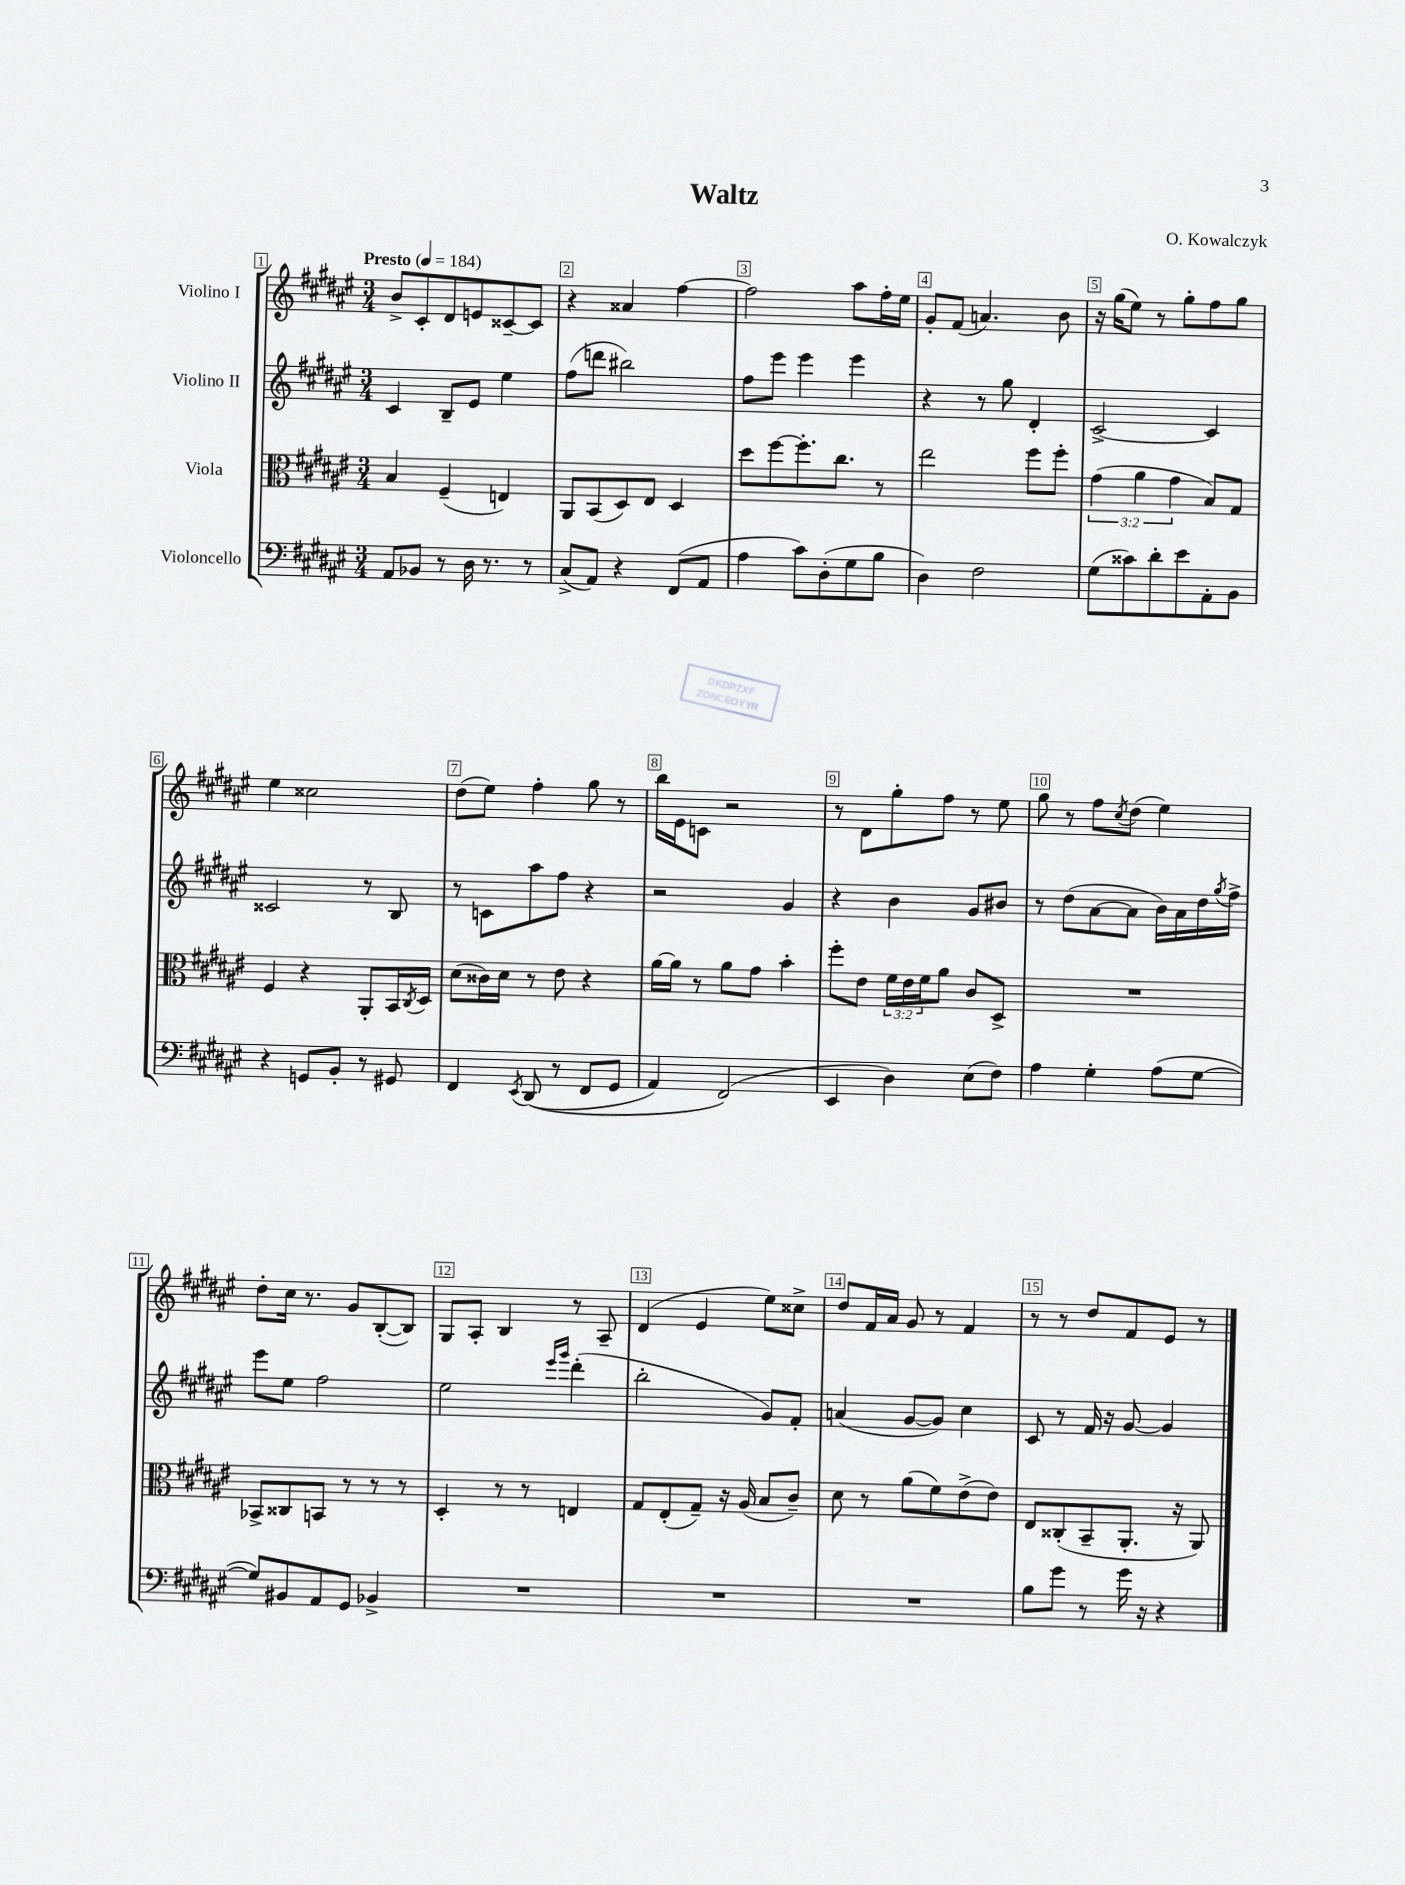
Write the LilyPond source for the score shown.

\header { title = "Waltz" composer = "O. Kowalczyk" }
<<
\new StaffGroup <<
\new Staff = "s0" \with { instrumentName = "Violino I" } {
    \clef treble \key fis \major \numericTimeSignature \time 3/4 \tempo "Presto" 4 = 184
    b'8-> cis'8-. dis'8 e'8 cisis'8~-- cisis'8 |
    r4 aisis'4 fis''4~ |
    fis''2 ais''8 fis''16-. eis''16 |
    gis'8-. fis'8( a'4.) b'8 |
    r16 gis''16( eis''8) r8 gis''8-. fis''8 gis''8 |
    eis''4 cisis''2 |
    dis''8( eis''8) fis''4-. gis''8 r8 |
    b''16 eis'16 c'8 r2 |
    r8 dis'8 gis''8-. fis''8 r8 eis''8 |
    gis''8 r8 fis''8 \acciaccatura { cis''8 } dis''8( eis''4) |
    dis''8-. cis''16 r8. gis'8 b8~-.( b8) |
    gis8 ais8-. b4 r8 ais8-- |
    dis'4( eis'4 eis''8) cisis''8-> |
    dis''8 fis'16 ais'16 gis'8 r8 fis'4 |
    r8 r8 dis''8 fis'8 eis'8 r8 \bar "|." |
}
\new Staff = "s1" \with { instrumentName = "Violino II" } {
    \clef treble \key fis \major \numericTimeSignature \time 3/4
    cis'4 b8-- eis'8 eis''4 |
    fis''8( d'''8 bis''2) |
    fis''8 eis'''8 eis'''4 eis'''4 |
    r4 r8 gis''8 dis'4-. |
    cis'2~-> cis'4 |
    cisis'2 r8 b8 |
    r8 c'8 ais''8 fis''8 r4 |
    r2 gis'4 |
    r4 b'4 gis'8 bis'8 |
    r8 dis''8( ais'8~ ais'8 b'16) ais'16 dis''16 \acciaccatura { gis''8 } fis''16-> |
    eis'''8 eis''8 fis''2 |
    eis''2 \grace { eis'''16 gis'''16 } dis'''4-.( |
    b''2-. gis'8) fis'8-. |
    a'4( gis'8~ gis'8) cis''4 |
    cis'8 r8 fis'16 r16 gis'8~ gis'4 \bar "|." |
}
\new Staff = "s2" \with { instrumentName = "Viola" } {
    \clef alto \key fis \major \numericTimeSignature \time 3/4 \override Staff.TupletNumber.text = #tuplet-number::calc-fraction-text
    b4 fis4--( e4) |
    ais,8 b,8( dis8) eis8 dis4 |
    dis''8 fis''8~ fis''8.-. cis''8. r8 |
    eis''2 fis''8 fis''8-. |
    \tuplet 3/2 { gis'4( ais'4 gis'4 } b8) gis8 |
    fis4 r4 ais,8-. b,16 \acciaccatura { cis8 } dis16 |
    dis'8( cisis'16) dis'16 r8 eis'8 r4 |
    ais'16~ ais'16 r8 ais'8 gis'8 b'4-. |
    fis''8-. eis'8 \tuplet 3/2 { fis'16 eis'16 fis'16 } ais'8 cis'8 dis8-> |
    R2. |
    bes,8-> cisis8 b,8 r8 r8 r8 |
    dis4-. r8 r8 e4 |
    gis8 eis8-.( gis8--) r16 ais16( b8 cis'8--) |
    dis'8 r8 ais'8( fis'8) eis'8->( eis'8) |
    eis8 cisis8-.( b,8-- ais,8.-. r16 ais,8) \bar "|." |
}
\new Staff = "s3" \with { instrumentName = "Violoncello" } {
    \clef bass \key fis \major \numericTimeSignature \time 3/4
    ais,8 bes,8 r8 dis16 r8. r8 |
    cis8->( ais,8) r4 fis,8( ais,8 |
    ais4 cis'8) dis8-.( gis8 b8 |
    dis4) fis2 |
    gis8( cisis'8) dis'8-. eis'8 ais,8-. b,8 |
    r4 g,8 b,8-. r8 gis,8 |
    fis,4 \acciaccatura { eis,8 } dis,8(\( r8 fis,8 gis,8 |
    ais,4) fis,2(\) |
    eis,4 dis4) eis8( fis8) |
    ais4 gis4-. ais8( gis8~ |
    gis8) bis,8 ais,8 gis,8 bes,4-> |
    R2. |
    R2. |
    R2. |
    b8 gis'8 r8 gis'16 r16 r4 \bar "|." |
}
>>
>>
\layout { \context { \Score \override BarNumber.break-visibility = ##(#f #t #t) barNumberVisibility = #all-bar-numbers-visible \override BarNumber.stencil = #(make-stencil-boxer 0.1 0.3 ly:text-interface::print) } }
